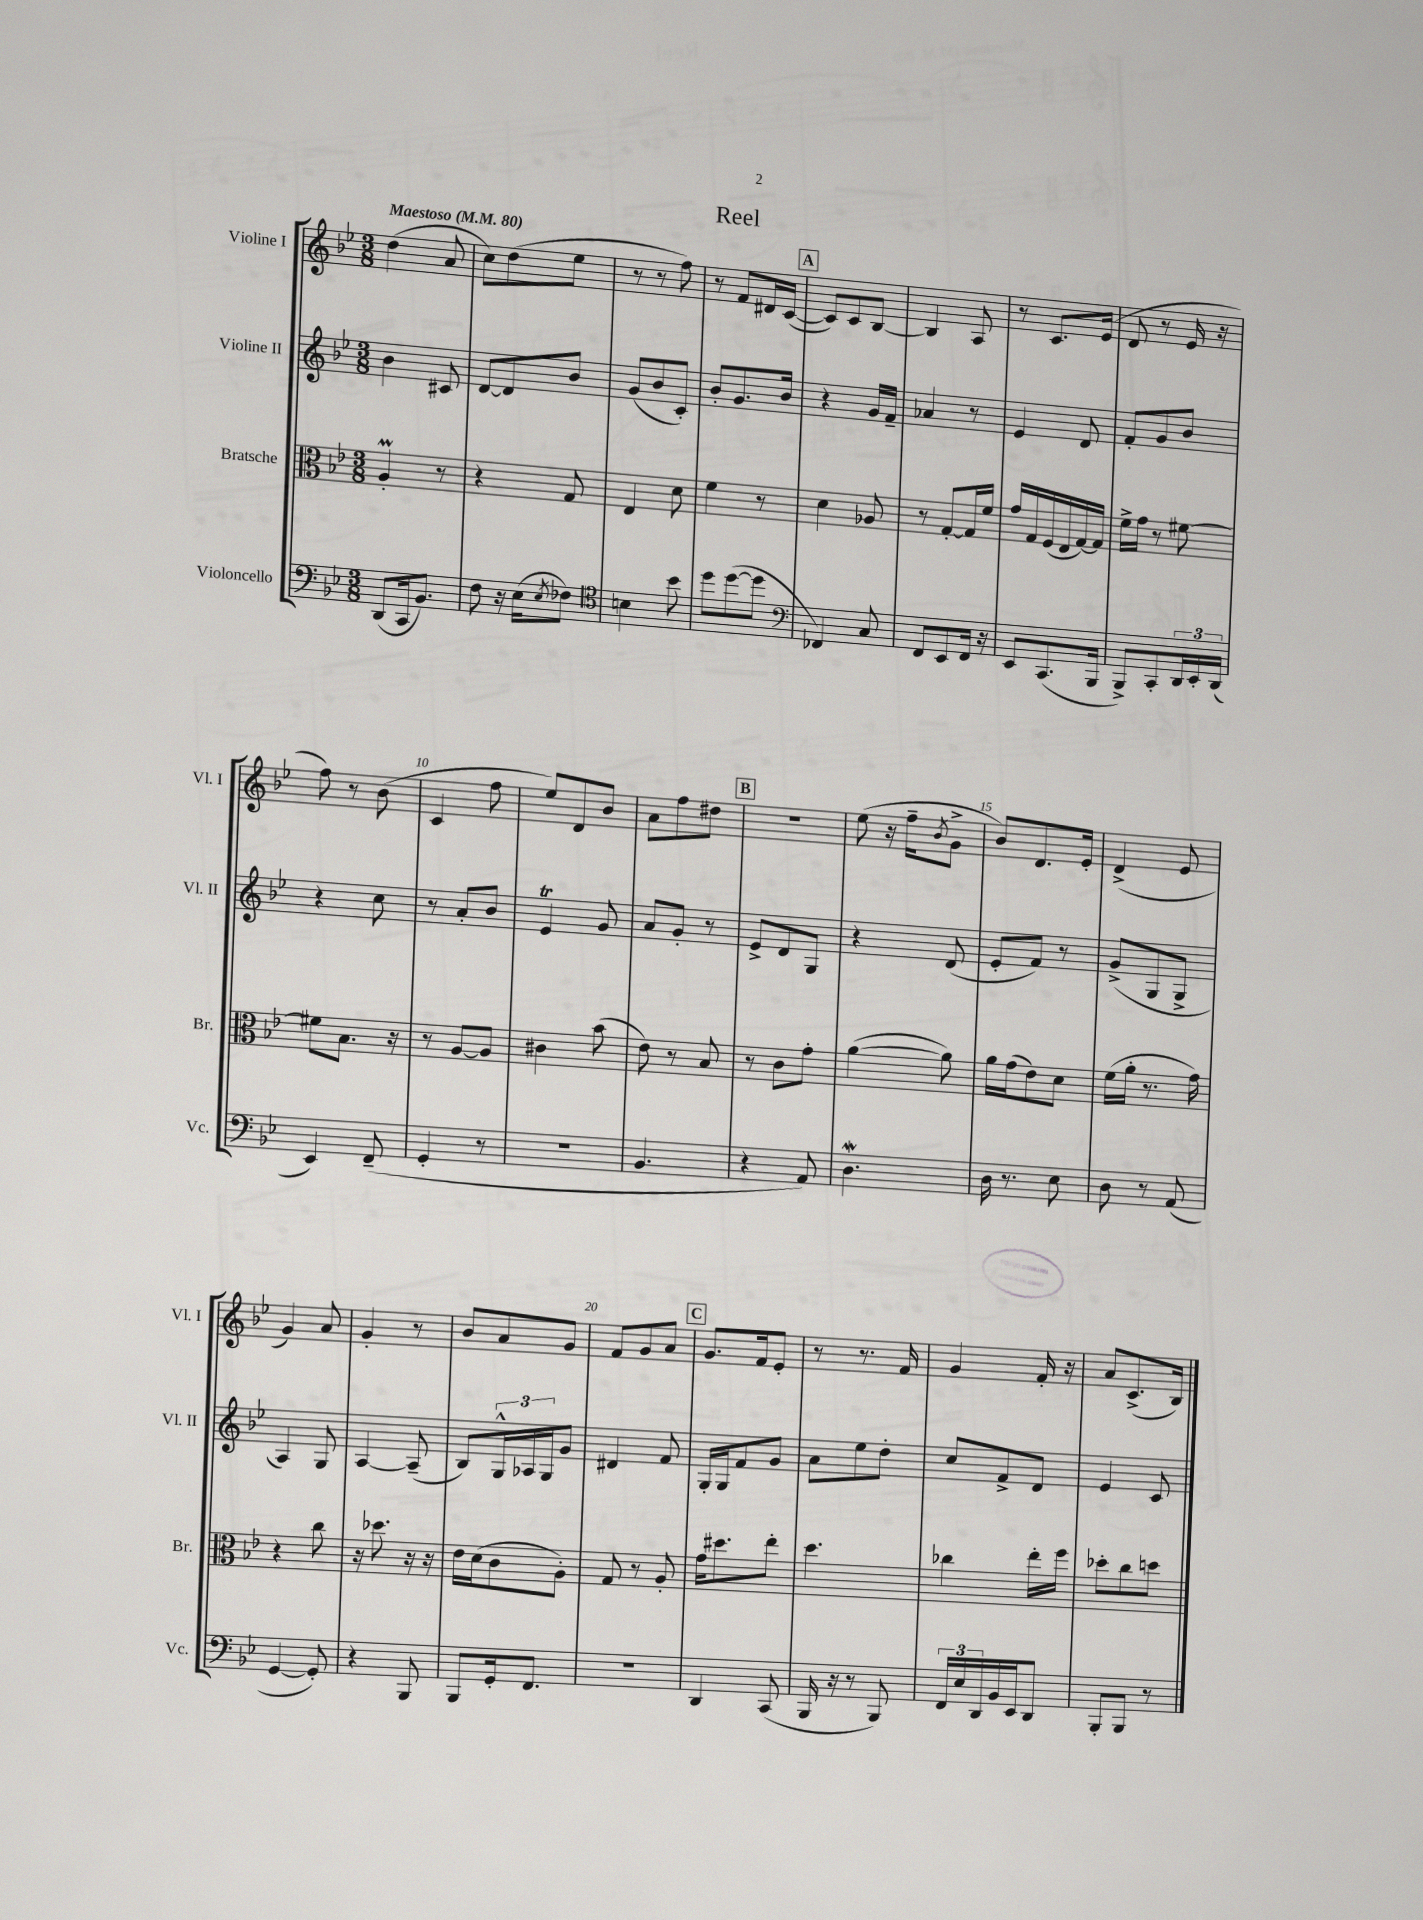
\header { title = "Reel" }
<<
\new StaffGroup <<
\new Staff = "s0" \with { instrumentName = "Violine I" shortInstrumentName = "Vl. I" } {
    \clef treble \key bes \major \numericTimeSignature \time 3/8 \tempo "Maestoso" 4 = 80
    d''4( a'8 |
    c''8) d''8( ees''8 |
    r8 r8 f''8) |
    r8 f'8 dis'16 c'16~( |
    \mark \markup { \box "A" } c'8) c'8 bes8~ |
    bes4 a8 |
    r8 c'8. ees'16( |
    d'8 r8 ees'16 r16 |
    f''8) r8 bes'8( |
    c'4 f''8 |
    ees''8) d'8 bes'8 |
    a'8 f''8 dis''8 |
    \mark \markup { \box "B" } R4. |
    ees''8( r16 f''16-- \acciaccatura { bes'8 } g'8-> |
    bes'8) d'8. ees'16-. |
    d'4->( ees'8 |
    g'4) a'8 |
    g'4-. r8 |
    bes'8 a'8 g'8 |
    f'8 g'8 a'8 |
    \mark \markup { \box "C" } g'8. f'16 ees'8-. |
    r8 r8. f'16 |
    g'4 f'16-. r16 |
    a'8 c'8.->( bes16) \bar "|." |
}
\new Staff = "s1" \with { instrumentName = "Violine II" shortInstrumentName = "Vl. II" } {
    \clef treble \key bes \major \numericTimeSignature \time 3/8
    bes'4 cis'8 |
    d'8~ d'8 bes'8 |
    g'8( bes'8 c'8-.) |
    bes'8-. g'8. bes'16 |
    \mark \markup { \box "A" } r4 g'16 f'16-- |
    aes'4 r8 |
    ees'4 d'8 |
    f'8-. g'8 bes'8 |
    r4 c''8 |
    r8 a'8-. bes'8 |
    ees'4\trill g'8 |
    a'8 g'8-. r8 |
    \mark \markup { \box "B" } ees'8-> d'8 g8 |
    r4 d'8( |
    ees'8-. f'8) r8 |
    g'8->( g8 g8-> |
    a4) g8 |
    a4~ a8--( |
    bes8) \tuplet 3/2 { g16-^ aes16 g16 } g'8 |
    dis'4 f'8 |
    \mark \markup { \box "C" } g16-. g16 f'8 g'8 |
    a'8 ees''8 d''8-. |
    c''8 f'8-> d'8 |
    ees'4 c'8 \bar "|." |
}
\new Staff = "s2" \with { instrumentName = "Bratsche" shortInstrumentName = "Br." } {
    \clef alto \key bes \major \numericTimeSignature \time 3/8
    a4-.\prall r8 |
    r4 g8 |
    ees4 d'8 |
    f'4 r8 |
    \mark \markup { \box "A" } d'4 aes8 |
    r8 g8~-. g16 f'16 |
    g'16 g16 f16( ees16 g16~) g16 |
    f'16-> g'16 r8 fis'8~ |
    fis'8 bes8. r16 |
    r8 a8~ a8 |
    cis'4 bes'8( |
    ees'8) r8 bes8 |
    \mark \markup { \box "B" } r8 c'8 g'8-. |
    a'4~( a'8) |
    a'16 g'16( ees'8) d'8 |
    f'16( a'16-. r8. g'16) |
    r4 c''8 |
    r16 des''8. r16 r16 |
    ees'16 d'16( c'8 a8-.) |
    g8 r8 a8-. |
    \mark \markup { \box "C" } g'16 dis''8. ees''8-. |
    d''4. |
    ces''4 ees''16-. f''16 |
    des''8-. c''8 d''8 \bar "|." |
}
\new Staff = "s3" \with { instrumentName = "Violoncello" shortInstrumentName = "Vc." } {
    \clef bass \key bes \major \numericTimeSignature \time 3/8
    d,8( c,16 bes,8.) |
    f8 r16 ees16( \acciaccatura { ees8 } fes8) |
    \clef tenor b4 bes'8 |
    d''8 d''8~( d''8 |
    \mark \markup { \box "A" } \clef bass fes,4) c8 |
    f,8 ees,8 f,16 r16 |
    ees,8 c,8.( bes,,16 |
    bes,,8->) c,8-. \tuplet 3/2 { d,16 ees,16-. d,16( } |
    ees,4) f,8--( |
    g,4-. r8 |
    R4. |
    bes,4. |
    \mark \markup { \box "B" } r4 a,8) |
    d4.\mordent |
    d16 r8. ees8 |
    d8 r8 a,8( |
    g,4~ g,8-.) |
    r4 bes,,8 |
    bes,,8 g,16-. f,8. |
    R4. |
    \mark \markup { \box "C" } d,4 c,8( |
    bes,,16 r16 r8 bes,,8) |
    \tuplet 3/2 { f,16 ees16 d,16 } bes,16 ees,16 d,8 |
    bes,,8-. bes,,8 r8 \bar "|." |
}
>>
>>
\layout { \context { \Score \override BarNumber.break-visibility = ##(#f #t #t) barNumberVisibility = #(every-nth-bar-number-visible 5) } }
